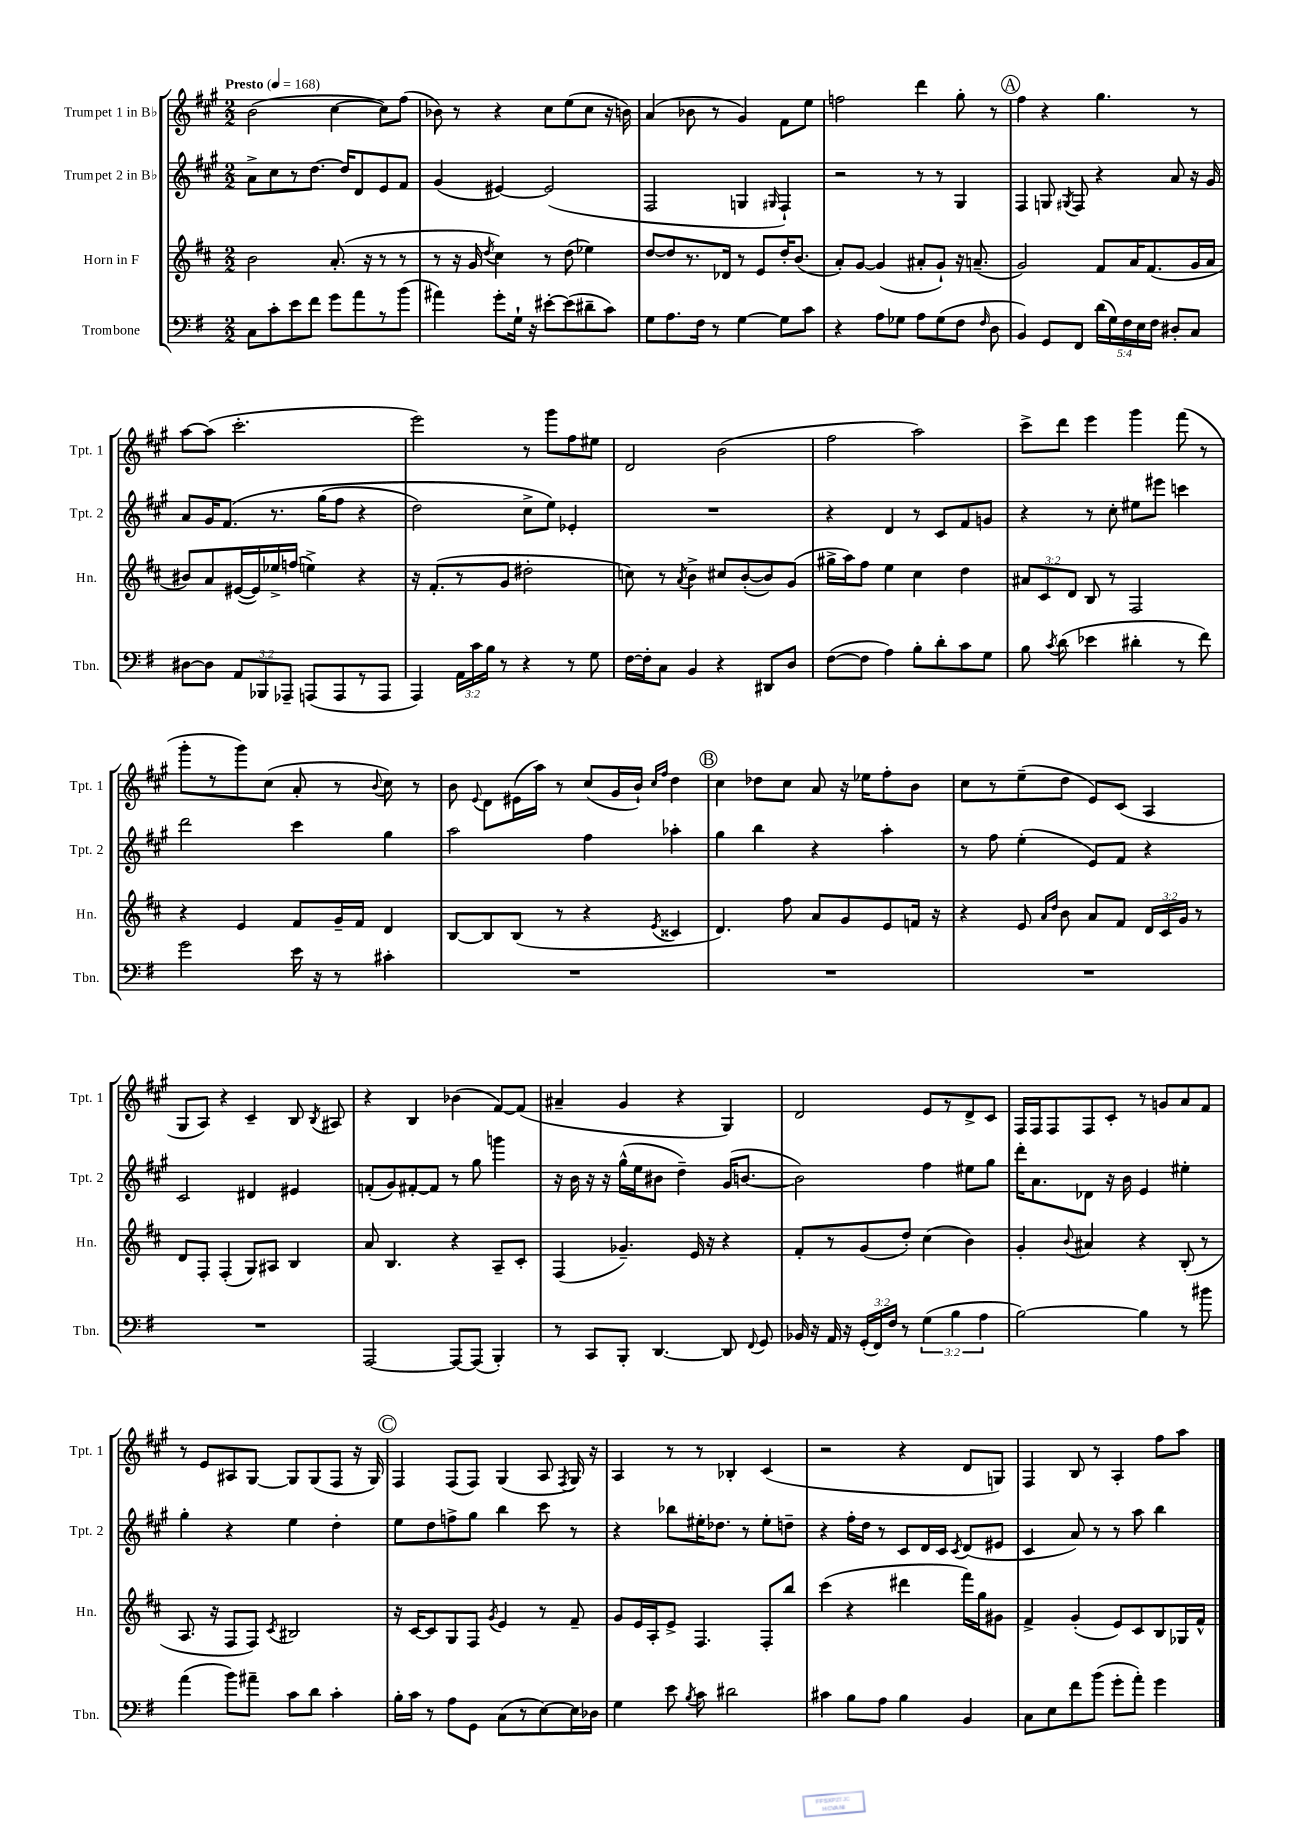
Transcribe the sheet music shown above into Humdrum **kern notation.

**kern	**kern	**kern	**kern
*staff4	*staff3	*staff2	*staff1
*clefF4	*clefG2	*clefG2	*clefG2
*k[f#]	*k[f#c#]	*k[f#c#g#]	*k[f#c#g#]
*M2/2	*M2/2	*M2/2	*M2/2
*MM168	*MM168	*MM168	*MM168
8C	2b	8a^	(2b
8c'	.	8cc#	.
8e	.	8r	.
8f#	.	[8.dd	.
8g	(8.a'	.	[4cc#
.	.	16dd]	.
8a	.	8d	.
.	16r	.	.
8r	8r	8e	8cc#])
(8b	8r	8f#	(8ff#
=	=	=	=
4a#)	8r	(4g#	8b-)
.	16r	.	8r
.	16g	.	.
.	8qdd	.	.
8g'	4cc#)	[4e#)	4r
16G`	.	.	.
16r	.	.	.
[8e#'	8r	(2e#]	8cc#
(8e#]	(8dd	.	(8ee
8d#~	4ee-)	.	8cc#
8c)	.	.	16r
.	.	.	16b)
=	=	=	=
8G	[8dd	2F#	(4a
8.A	8dd]	.	.
.	8.r	.	8b-
16F#	.	.	.
8r	.	.	8r
.	16d-	.	.
[4G	8r	4G	4g#)
.	8e	.	.
.	.	16qqG#	.
8G]	16dd'	4F#`)	8f#
.	(8.b	.	.
8c	.	.	8ee
=	=	=	=
4r	8a')	2r	2ff
.	[8g	.	.
8A	(4g]	.	.
8G-	.	.	.
8A	8a#'	8r	4ddd
(8G-	8g`)	8r	.
8F#	16r	4G#	8gg#'
.	(8.a~	.	.
16qqF#	.	.	.
8D	.	.	8r
=	=	=	=
4BB)	2g)	4F#	4ff#
8GG	.	8G	4r
.	.	8qG#	.
8FF#	.	8F#	.
(20d	8f#	4r	4.gg#
20G)	.	.	.
20F#	.	.	.
.	16a	.	.
20E	.	.	.
.	(8.f#	.	.
20F#	.	.	.
8D#'	.	8a	.
8C	16g	16r	8r
.	16a	16g#	.
=	=	=	=
[8D#	8b#)	8a	[8aa
8D#]	8a	16g#	(8aa]
.	.	&(8.f#	.
12AA	([16e#	.	2.ccc#'
.	16e#])	.	.
12BBB-	.	.	.
.	16ee-^	8.r	.
12AAA-~	.	.	.
.	(16ff	.	.
(8AAA	4ee^)	.	.
.	.	(16gg#	.
8AAA	.	8ff#	.
8r	4r	4r	.
8AAA	.	.	.
=	=	=	=
4AAA)	16r	2dd)	2eee)
.	(8.f#'	.	.
24AA	8r	.	.
24c	.	.	.
24B	.	.	.
8r	8g	.	.
4r	2dd#'	8cc#^	8r
.	.	8ee&)	8ggg#
8r	.	4e-'	8ff#
8G	.	.	8ee#
=	=	=	=
[16F#	8cc)	1r	2d
16F#']	.	.	.
8C	8r	.	.
.	8qa	.	.
4BB	4b^	.	.
4r	8cc#	.	(2b
.	([8b'	.	.
8DD#	8b])	.	.
8D	(8g	.	.
=	=	=	=
([8F#	16gg#^	4r	2ff#
.	16aa)	.	.
8F#]	8ff#	.	.
4A)	4ee	4d	.
8B'	4cc#	8r	2aa)
8d'	.	8c#	.
8c	4dd	8f#	.
8G	.	8g	.
=	=	=	=
8B	12a#	4r	8ccc#^
.	12c#	.	.
8qc	.	.	.
(8d	.	.	8ddd
.	12d	.	.
4e-	8B	8r	4eee
.	8r	8cc#'	.
4d#'	2F#	8ee#	4ggg#
.	.	8eee#	.
8r	.	4ccc	(8fff#
8f#)	.	.	8r
=	=	=	=
2g	4r	2ddd	8ggg#'
.	.	.	8r
.	4e	.	8ggg#)
.	.	.	(8cc#
16e	8f#	4ccc#	8a'
16r	.	.	.
8r	16g~	.	8r
.	16f#	.	.
.	.	.	8qqb
4c#'	4d	4gg#	8cc#)
.	.	.	8r
=	=	=	=
1r	[8B	2aa	8b
.	.	.	8qqe
.	8B]	.	8d
.	(8B	.	(16e#
.	.	.	16aa)
.	8r	.	8r
.	4r	4ff#	(8cc#
.	.	.	16g#
.	.	.	16b`)
.	.	.	16qqcc#
.	8qe	.	16qqff#
.	4c##	4aa-'	4dd
=	=	=	=
1r	4.d)	4gg#	4cc#
.	.	4bb	8dd-
.	8ff#	.	8cc#
.	8a	4r	8a
.	8g	.	16r
.	.	.	16ee-
.	8e	4aa'	8ff#'
.	16f	.	8b
.	16r	.	.
=	=	=	=
1r	4r	8r	8cc#
.	.	8ff#	8r
.	8e	(4ee'	(8ee~
.	16qqa	.	.
.	16qqdd	.	.
.	8b	.	8dd
.	8a	8e)	8e)
.	8f#	8f#	(8c#
.	24d	4r	4A
.	24c#	.	.
.	24g	.	.
.	8r	.	.
=	=	=	=
1r	8d	2c#	8G#
.	8F#'	.	8A)
.	(4F#'	.	4r
.	8G)	4d#	4c#~
.	8A#	.	.
.	4B	4e#	8B
.	.	.	8qB
.	.	.	8A#
=	=	=	=
[2AAA	8a	(8f'	4r
.	4.B	8g#)	.
.	.	[8f#'	4B
.	.	8f#]	.
8AAA_	4r	8r	(4b-
(8AAA]	.	8gg#	.
4BBB')	8A~	4ggg	[8f#)
.	8c#'	.	(8f#]
=	=	=	=
8r	(4F#	16r	4a#~
.	.	16b	.
8CC	.	16r	.
.	.	16r	.
8BBB'	4.g-~)	(16gg#^^	4g#
.	.	16ee	.
[4.DD	.	8b#	.
.	.	4dd~)	4r
.	16e	.	.
.	16r	.	.
8DD]	4r	(16g#	4G#)
.	.	[8.b	.
8qqFF#	.	.	.
8GG	.	.	.
=	=	=	=
16BB-	8f#'	2b])	2d
16r	.	.	.
16AA	8r	.	.
16r	.	.	.
(24GG'	(8g	.	.
24FF#)	.	.	.
24F#	.	.	.
8r	8dd')	.	.
(6G	(4cc#	4ff#	8e
.	.	.	8r
6B	.	.	.
.	4b)	8ee#	8d^
6A	.	.	.
.	.	8gg#	8c#
=	=	=	=
[2B)	4g'	16ddd'	16F#
.	.	8.a	16F#
.	.	.	8F#
.	8qqb	.	.
.	4a#	8d-	8F#
.	.	16r	8c#'
.	.	16b	.
4B]	4r	4e	8r
.	.	.	8g
8r	(8B'	4ee#'	8a
8b#	8r	.	8f#
=	=	=	=
(4a	8.A	4gg#'	8r
.	.	.	8e
.	16r	.	.
8b)	8F#	4r	8A#
8a#~	8F#)	.	[8G#
.	8qc#	.	.
8c	2B#	4ee	8G#]
8d	.	.	(8G#
4c'	.	4dd'	8F#
.	.	.	16r
.	.	.	16G#)
=	=	=	=
16B'	16r	8ee	4F#
16c	[16c#	.	.
8r	8c#]	8dd	.
8A	8G	8ff^	(8F#
8GG	8F#	8gg#	8F#)
.	8qg	.	.
(8C	4e	4bb	(4G#
8r	.	.	.
[8E)	8r	8ccc#	8A
.	.	.	8qF#
16E]	8f#~	8r	16G#)
16D-	.	.	16r
=	=	=	=
4G	8g	4r	4A
.	16e	.	.
.	16A'	.	.
8e	8e^	8bb-	8r
8qB	.	.	.
8c	4.F#	16ee#'	8r
.	.	8.dd-	.
2d#	.	.	4B-'
.	.	8r	.
.	8F#'	8ee#'	(4c#
.	8bb	8dd~	.
=	=	=	=
4c#	(4ccc#	4r	2r
8B	4r	16ff#'	.
.	.	16dd	.
8A	.	8r	.
4B	4ddd#	8c#	4r
.	.	16d	.
.	.	16c#	.
.	.	8qc#	.
4BB	16fff#)	(8d	8d
.	16gg	.	.
.	8g#	8e#	8G)
=	=	=	=
8C	4f#^	4c#	4F#
8E	.	.	.
8f#	(4g'	8a)	8B
(8b	.	8r	8r
8g'	8e)	8r	4A'
8a')	8c#	8aa	.
4g	8B	4bb	8ff#
.	16G-	.	8aa
.	16f#^^	.	.
==	==	==	==
*-	*-	*-	*-
